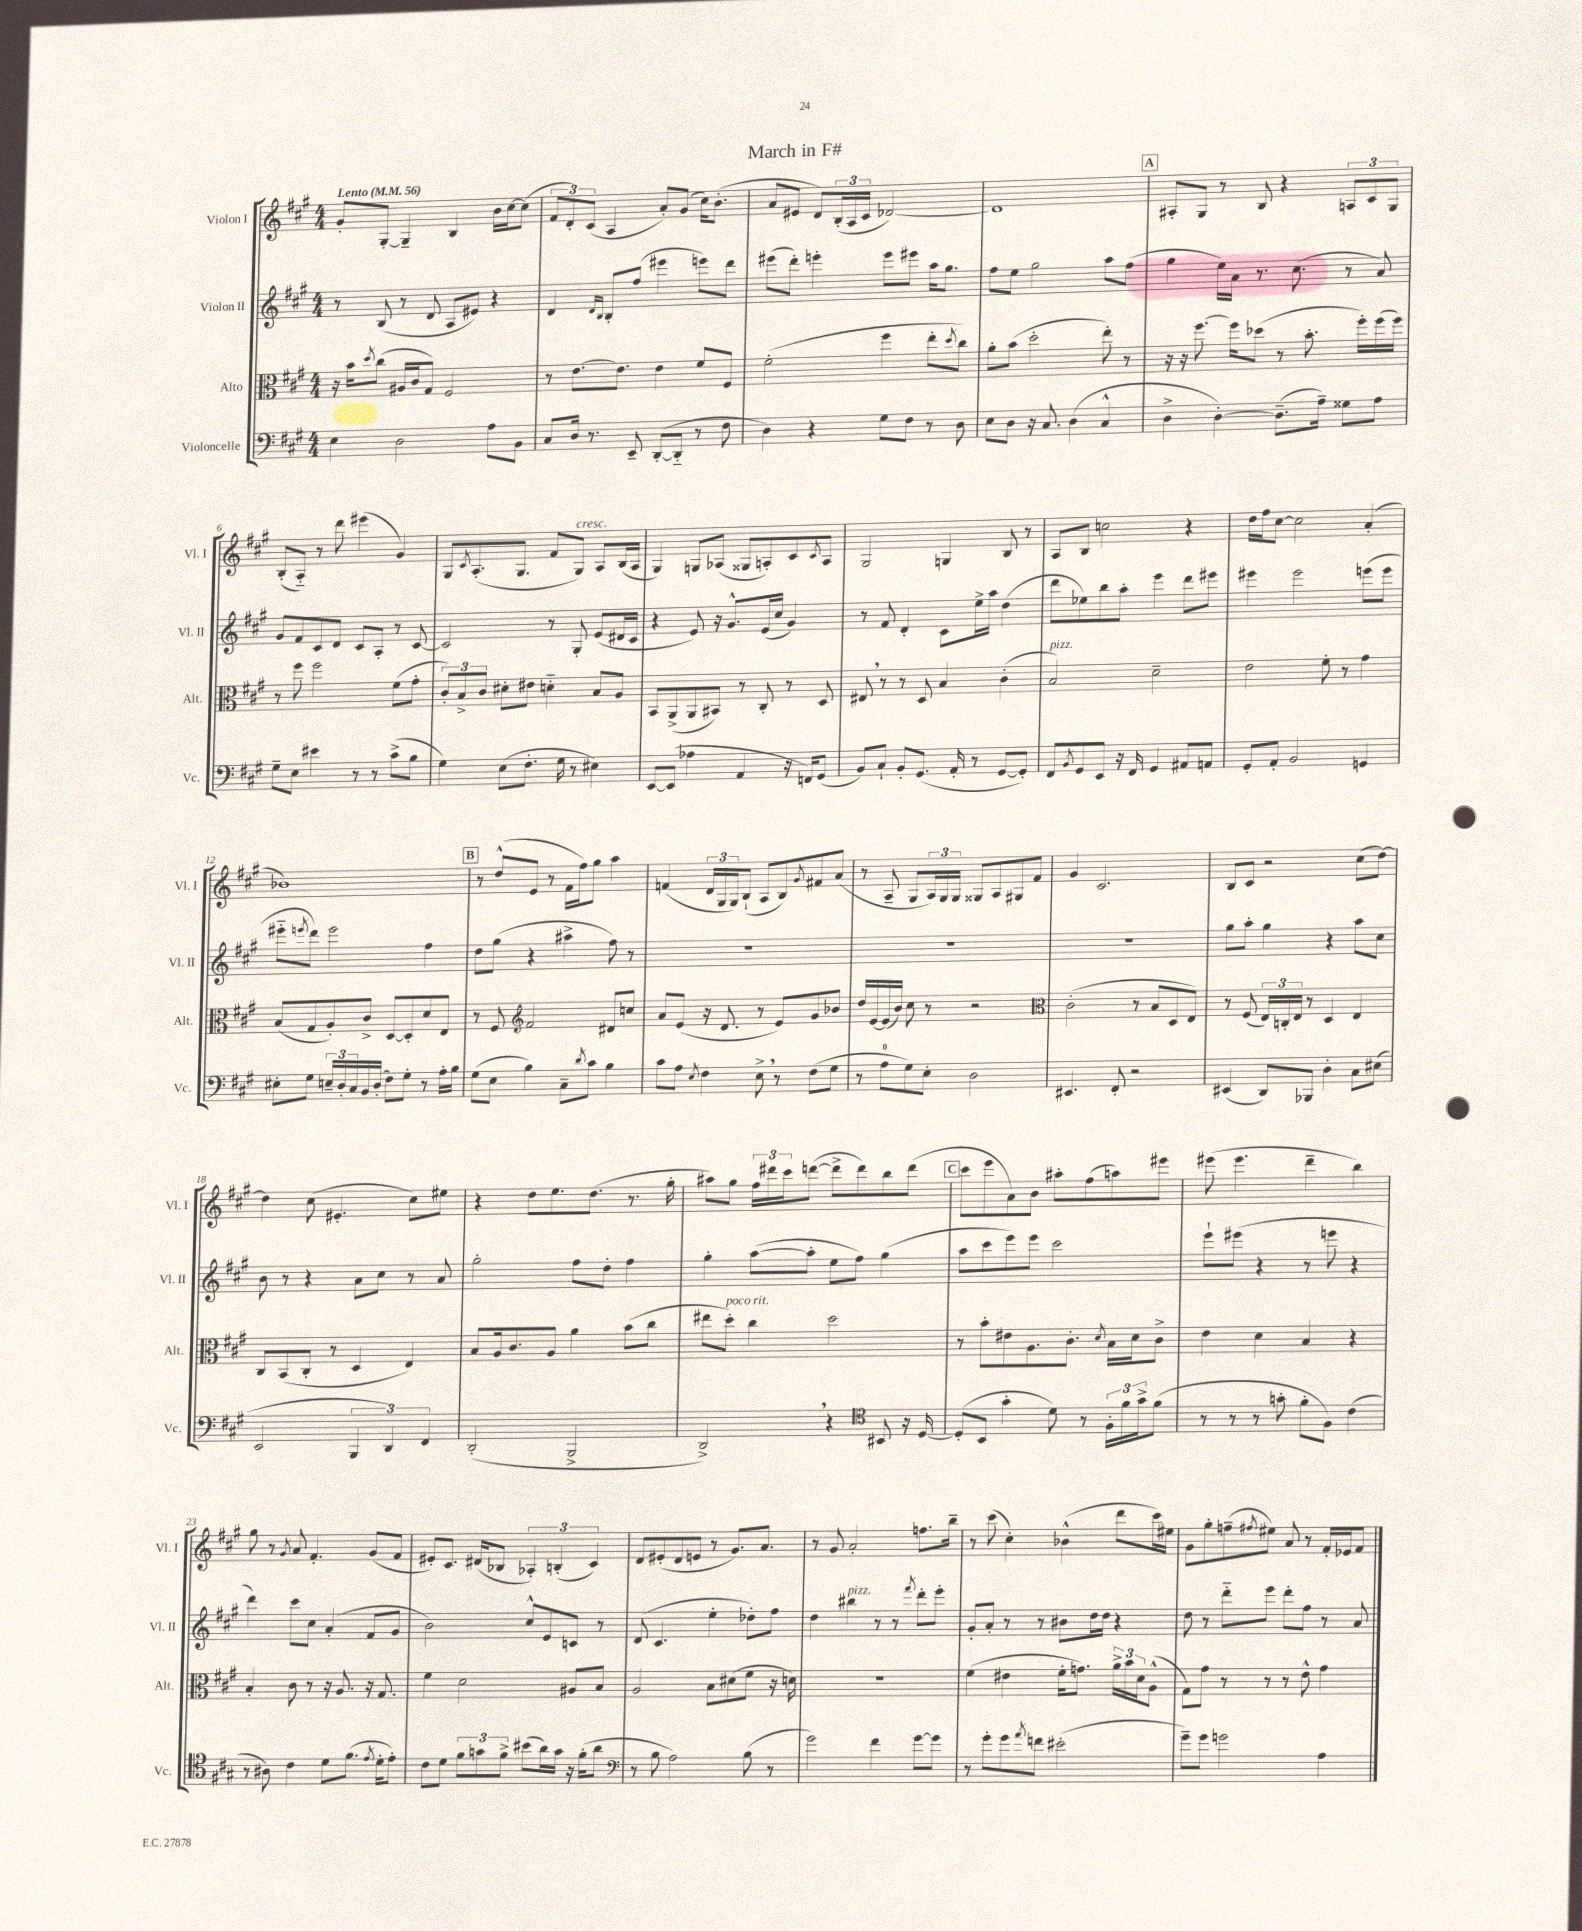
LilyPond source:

\header { title = "March in F#" }
<<
\new StaffGroup <<
\new Staff = "s0" \with { instrumentName = "Violon I" shortInstrumentName = "Vl. I" } {
    \clef treble \key a \major \numericTimeSignature \time 4/4 \tempo "Lento" 4 = 56
    gis'8-. gis8~-. gis4-- b4 b'16 cis''16~ cis''8( |
    \tuplet 3/2 { fis'8 d'8-.) cis'8( } a4 a'8-.) gis'8( cis''16) b'8.-.( |
    a'8 eis'8 d'8) \tuplet 3/2 { b16-.( a16 cis'16 } des'2~) |
    des'1 |
    \mark \markup { \box "A" } ais8-. gis8 r8 b8 r4 \tuplet 3/2 { a8 cis'8 gis8 } |
    b8-.( a8-_) r8 d'''8 eis'''4( gis'4) |
    gis8 \acciaccatura { cis'8 } a8.-.( gis8. fis'8 gis8^\markup { \italic "cresc." }) a8 b16( a16 |
    gis4) g8 aes8( gisis8 a8-.) cis'8 \acciaccatura { cis'8 } a8 |
    gis2 g4 b8 r8 |
    a8 b8 c''2 r4 |
    d''16 fis''16 cis''8~ cis''2 a'4-.( |
    bes'1) |
    \mark \markup { \box "B" } r8 d''8-^( e'8 r8 fis'16 fis''16) gis''8 a''4 |
    f'4( \tuplet 3/2 { d'16 gis16 gis16) } b8-!( a8 b8) \acciaccatura { gis'8 } fis'8 a'8( |
    r8 a8-- gis8 \tuplet 3/2 { a16) gis16 gis16 } gisis8 a8 gis8 fis'8 |
    gis'4 cis'2. |
    b8 cis'8 r2 cis''8( d''8~) |
    d''4 cis''8( eis'4.-. cis''8) eis''8 |
    r4 d''8 e''8. d''8.( r8. gis''16-. |
    ais''8) gis''8 \tuplet 3/2 { fis''16 dis'''16 cis'''16 } d'''8~( d'''8-> d'''8) b''8 d'''8( |
    \mark \markup { \box "C" } cis'''8 e'''8 a'8) b'8 ais''8-. fis''8( a''8) eis'''8 |
    eis'''8( eis'''4. d'''4-- b''4) |
    gis''8 r8 \acciaccatura { gis'8 } a'8 fis'4.-. gis'8( fis'8 |
    eis'8-.) cis'8. dis'16( bes8 \tuplet 3/2 { aes4-.) b4-.( cis'4) } |
    d'8 eis'8-.( d'8 e'8 r8 gis'8.) a'8. |
    r8 gis'8 a'2-. f''8. b''16-- |
    r8 cis'''8( cis''4-.) bes'4-^( d'''8 cis'''16) eis''16 |
    gis'8 gis''8-. f''8--( \acciaccatura { fis''8 } eis''8) a'8 r8 fis'16-. ees'16 fis'8 \bar "|." |
}
\new Staff = "s1" \with { instrumentName = "Violon II" shortInstrumentName = "Vl. II" } {
    \clef treble \key a \major \numericTimeSignature \time 4/4
    r8 b8( r8 d'8 a8 eis'8) r4 |
    d'4 \grace { d'16 b16 } b8-. fis''8( eis'''4 e'''8) d'''8 |
    eis'''8( d'''8-.) e'''4-. e'''8 eis'''8 a''16 gis''8. |
    fis''8 e''8 gis''2 a''8 fis''8( |
    \mark \markup { \box "A" } gis''4 e''16) a'16 r8. cis''8.( r8 a'8) |
    gis'8 fis'8 cis'8 d'8 cis'8 a8-. r8 cis'8~ |
    cis'2 r8 gis8-. e'8( dis'16 cis'16 |
    r4 e'8) r16 gis'8.-^ e'16( cis''16 gis'4) |
    r8 fis'8 d'4-. cis'8 e''16-> a''16 d''4( |
    d'''8 ees''8) b''8 a''8-. e'''4 d'''8 eis'''8 |
    eis'''4 eis'''2 e'''8( e'''8 |
    eis'''8-_ \acciaccatura { e'''8 } d'''8) e'''2 fis''4 |
    \mark \markup { \box "B" } d''8 gis''8( r4 ais''4-> fis''8) r8 |
    R1 |
    R1 |
    R1 |
    gis''8 a''8-. gis''4 r4 a''8 cis''8 |
    b'8 r8 r4 a'8 cis''8 r8 a'8 |
    gis''2-. fis''8 d''8-. fis''4 |
    gis''4-. a''8~( a''8-. e''8 fis''8) gis''4( |
    \mark \markup { \box "C" } a''8 cis'''8 e'''8) e'''8 cis'''2 |
    e'''8-! eis'''8( r4 r8 e'''8 r4 |
    d'''4) cis'''8 cis''8 a'4-.( fis'8 gis'8 |
    b'2) cis''8-^ e'8 c'8 r8 |
    d'8( cis'4. e''4-. des''8-.) fis''8 |
    d''4 bis''4^\markup { \italic "pizz." } r8 r8 \acciaccatura { fis'''8 } d'''8-. e'''8-. |
    gis'8-. a'8-. r8 r8 bis'8 d''16 d''16 r4 |
    d''8 r8 d'''8-_ e'''8 d'''8-. fis''8 r8 a'8 \bar "|." |
}
\new Staff = "s2" \with { instrumentName = "Alto" shortInstrumentName = "Alt." } {
    \clef alto \key a \major \numericTimeSignature \time 4/4
    r16 b'16 \acciaccatura { d''8 } cis''8( ais16 cis'16 gis8) fis2 |
    r8 e'8.~ e'8. e'4 fis'8 fis8 |
    fis'2-.( fis''4 e''8-. \acciaccatura { d''8 } cis''8) |
    a'8-. b'8( d''2-. e''8-.) r8 |
    \mark \markup { \box "A" } r16 r16 fis''8.~ fis''16 des''8( r8 b'8.-. fis''16-.) fis''16( fis''16) |
    r8 fis''8 fis''2 fis'8( gis'8-. |
    \tuplet 3/2 { cis'8-.) b8-> cis'8 } dis'8-. eis'8 d'4-_ b8 a8 |
    b,8 a,8->( a,8 bis,8) r8 cis8-. r8 d8 |
    eis8 \breathe r8 r8 d8 b4 cis'4-.( |
    b2^\markup { \italic "pizz." }) d'2-- |
    e'2 fis'8-. r8 gis'4 |
    b8( gis8 a8-.) cis'8-> d8~ d8-. d'8 e8 |
    \mark \markup { \box "B" } r8 fis8 \clef treble fis'2 dis'8 c''8 |
    a'8 e'8( r16 d'8. r8 e'8) gis'8 bes'8 |
    d''16 e'16~ e'16( b'16) cis''8 r8 r2 |
    \clef alto cis'2-.( r8 b8 d8 e8) |
    r8 fis8( \tuplet 3/2 { e16) c16-. e16 } r8 d4 e4 |
    cis8 b,8( cis8-. r8 d4 e4) |
    b8 a16 cis'8. a8 a'4 b'8( cis''8 |
    eis''8 d''8-.^\markup { \italic "poco rit." }) cis''4 d''2 |
    \mark \markup { \box "C" } r8 b'8-. eis'8 a8. cis'8.-. \acciaccatura { d'8 } b16 d'16 cis'8-> |
    e'4 d'4 b4 r4 |
    b4-. cis'8 r8 r16 a8. r16 gis8. |
    fis'4 d'2 ais8 b8 |
    a2 b8 dis'8( fis'8 r16 d'16) |
    R1 |
    fis'4( eis'4 fis'16-. g'8.) \tuplet 3/2 { a'16-> b'16 d'16 } a8-^( |
    gis8) gis'8 r8 r8 r8 e'8-^ gis'4 \bar "|." |
}
\new Staff = "s3" \with { instrumentName = "Violoncelle" shortInstrumentName = "Vc." } {
    \clef bass \key a \major \numericTimeSignature \time 4/4
    e4 d2 a8 b,8 |
    cis8 d16 r8. e,8-- d,8~-.( d,8-_ r8 fis8 |
    d4) r4 gis8 fis8 r8 d8 |
    e8 d8 r16 cis8. d4( cis4-^ |
    \mark \markup { \box "A" } d4-> d4~-.) d8.--( a16--) gisis8 a8 |
    gis8-- e8 eis'4 r8 r8 cis'8->( b8 |
    gis4) e8( fis8.-. gis16 r8 eis4) |
    e,8~ e,8( aes4 a,4 r16 f,16) gis,8( |
    b,8) cis8-! b,8-. gis,8.( a,16-. r8 gis,8~ gis,8-.) |
    fis,8 \acciaccatura { b,8 } gis,8 e,8 r16 fis,16 gis,4 ais,8 a,8 |
    gis,8-. a,8-. b,2 g,4 |
    eis8-. gis8 \tuplet 3/2 { e16-- d16-. cis16 } b,16 d16-.( fis8) gis8-. r8 a16-. b16 |
    \mark \markup { \box "B" } gis8( e8 b4) cis8-- \acciaccatura { d'8 } cis'8 b4 |
    cis'8 a8 \acciaccatura { e8 } fis4 e8-> \breathe r8 fis8( gis8 |
    r8 a8-0 gis8) e8-. d2 |
    eis,4. fis,8-. r2 |
    eis,4( d,8) bes,,8 d4-. cis8 eis8( |
    e,2 \tuplet 3/2 { b,,4 d,4) fis,4 } |
    d,2-.( b,,2-> |
    d,2->) \breathe r4 \clef tenor bis,8 r16 d16~ |
    \mark \markup { \box "C" } d8-.( b,8 gis'4-. d'8) r8 \tuplet 3/2 { fis16-. fis'16 gis'16-> } fis'8( |
    r8 r8 r8 g'8-. fis'8-. fis8) cis'4( |
    r8 ais8) cis'4 d'8 fis'8.( \acciaccatura { e'8 } d'16-. e'8-.) |
    cis'8 d'8 \tuplet 3/2 { fis'8 g'8 fis'8-> } bis'8( a'16) g'16 r16 fis'16-.( a'8 |
    \clef bass r8 b8 a2) b8( r8 |
    gis'2) fis'4 gis'8~ gis'8 |
    r8 gis'8-. gis'8 \acciaccatura { a'8 } f'8 eis'2-.( |
    gis'8--) gis'8 g'2 a4 \bar "|." |
}
>>
>>
